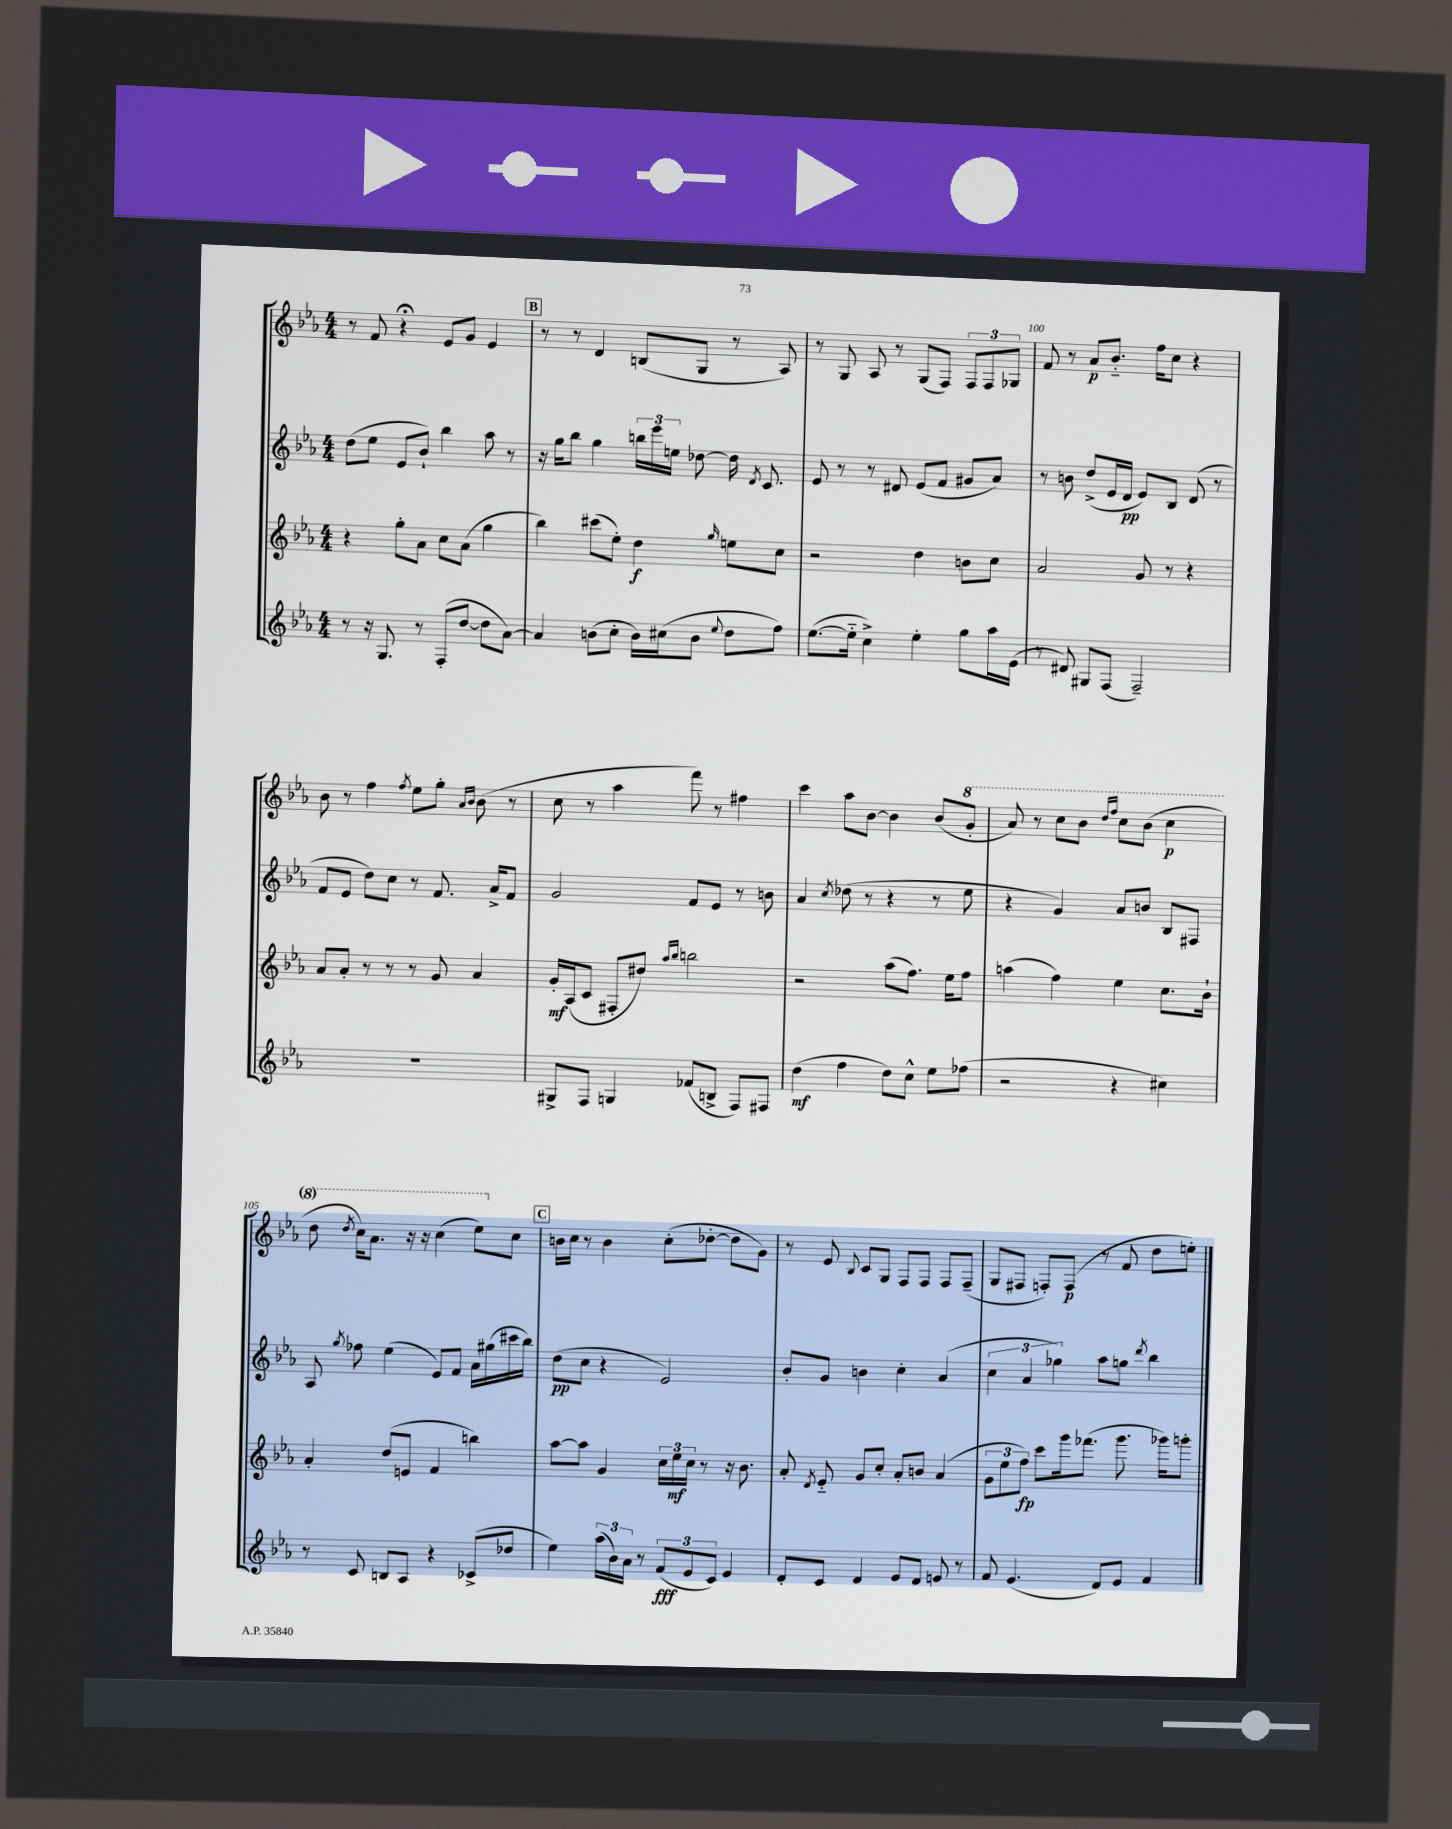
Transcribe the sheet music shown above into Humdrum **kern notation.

**kern	**kern	**kern	**kern
*staff4	*staff3	*staff2	*staff1
*clefG2	*clefG2	*clefG2	*clefG2
*k[b-e-a-]	*k[b-e-a-]	*k[b-e-a-]	*k[b-e-a-]
*M4/4	*M4/4	*M4/4	*M4/4
8r	4r	(8dd	8r
16r	.	8ee-	8f
8.G	.	.	.
.	8gg'	8e-	4r;
8r	8a-	8b-`)	.
(8F'	8cc	4bb-	8e-
[8dd	(8a-	.	8g
8dd]	4gg	8aa-	4e-
[8a-)	.	8r	.
=	=	=	=
4a-]	4bb-)	16r	8r
.	.	16gg	.
.	.	8bb-	8r
(8b	(8ccc#	4gg	4d
8cc'	8ee-')	.	.
16b)	4dd	24bb	(8B
.	.	24eee-	.
(16cc#	.	.	.
.	.	24ee	.
8b	.	[8dd-	8G
8qqee-	16qqgg	.	.
8dd	8ee	16dd-]	8r
.	.	8qd	.
.	.	8.c	.
8ff)	8cc	.	8A-)
=	=	=	=
([8.ee-	2r	8e-	8r
.	.	8r	8G
16ee-'~]	.	.	.
4cc^)	.	8r	8A-
.	.	8d#	8r
4ee-'	4dd	(8e-	(8G
.	.	8f	8F)
8gg	8b	8g#	12F
.	.	.	12F
16aa-	8cc	8a-)	.
.	.	.	12G-
(16e-	.	.	.
=	=	=	=
8r	2a-	8r	8f
8d#)	.	8b	8r
8G#	.	(8dd^	8a-
(8F	.	16e-	8.b-'~
.	.	16d	.
2F~)	8g	8e-)	.
.	.	.	16ff
.	8r	8B-	8cc
.	4r	(8d	4r
.	.	8r	.
=	=	=	=
1r	8a-	8f	8b-
.	8a-'	8e-	8r
.	8r	8dd)	4ff
.	8r	8cc	.
.	.	.	8qff
.	8r	8r	8ee-
.	8g	8.f	8gg'
.	.	.	16qqa-
.	.	.	16qqb-
.	4a-	.	(8b-
.	.	16a-^	.
.	.	8f	8r
=	=	=	=
8G#^	16g'	2g	8cc
.	(16A-	.	.
8F	8c	.	8r
4G	8F#'	.	4aa-
.	8dd#)	.	.
.	16qqaa-	.	.
.	16qqbb-	.	.
(8f-	2bb	8f	8fff)
8B^	.	8e-	8r
8F)	.	8r	4ff#
8F#	.	8b	.
=	=	=	=
(4dd	2r	4a-	4ccc
.	.	8qcc	.
4ff	.	(8dd-	8aa-
.	.	8r	[8b-
8dd)	(8aa-	4r	4b-]
8cc^^	8.ff)	.	.
8ee-	.	8r	(8b-
.	16ee-	.	.
(8ff-	8ff	8ee-	8gg'
=	=	=	=
2r	(4aa	4r	8aa-)
.	.	.	8r
.	4ff)	4g)	8ccc
.	.	.	8bb-
.	.	.	16qqddd
.	.	.	16qqfff
4r	4ee-	8a-	8ccc
.	.	8b	(8bb-
4cc#)	8.cc	8B-	4ccc
.	.	8F#	.
.	16b-`	.	.
=	=	=	=
8r	4a-'	8A-	8ddd
.	.	8qgg	8qddd
8c	.	8ff-	16ccc)
.	.	.	8.aa-
8B	(8dd	(4ee-	.
8A-	8e	.	16r
.	.	.	16r
4r	4f	8e-)	(4ccc
.	.	8f	.
(8c-^	4bb)	16a-	8eee-)
.	.	(16gg#	.
8dd-	.	16ccc#	8cc
.	.	16bb-)	.
=	=	=	=
4ee-)	[8aa-	(8dd	16b
.	.	.	16cc
.	8aa-]	8cc	8r
(24aa-	4g	4r	4b
24b-)	.	.	.
24a-	.	.	.
8r	.	.	.
(12f	24cc	2e-)	(8cc'
.	24ee-	.	.
12e-	24cc	.	.
.	8r	.	[8dd-'
12c)	.	.	.
4e-	16r	.	8dd-]
.	8.b-	.	.
.	.	.	8g)
=	=	=	=
8d'	8a-'	8b-'	8r
.	8qd	.	.
8c	8e-'~	8g	8e-
.	.	.	8qqB-
4d	8g	4b	8c
.	8cc'	.	8G
8e-	8a-'	4cc'	8F
8d	8b	.	8F
8e	(4a-	(4a-	8F
8r	.	.	(8F~
=	=	=	=
8f	12g	6cc	8G
.	12ee-	.	.
(4.e-	.	.	8F#
.	12ff)	6a-	.
.	8ccc	.	8F')
.	.	6gg-)	.
.	16ggg	.	(8F
.	(8.fff-	.	.
8d)	.	8aa-	8r
8e-	8.ggg	8gg	8f
.	.	8qddd	.
4f	.	4bb-	8dd
.	16ggg-)	.	.
.	8ggg'	.	8ee')
==	==	==	==
*-	*-	*-	*-
